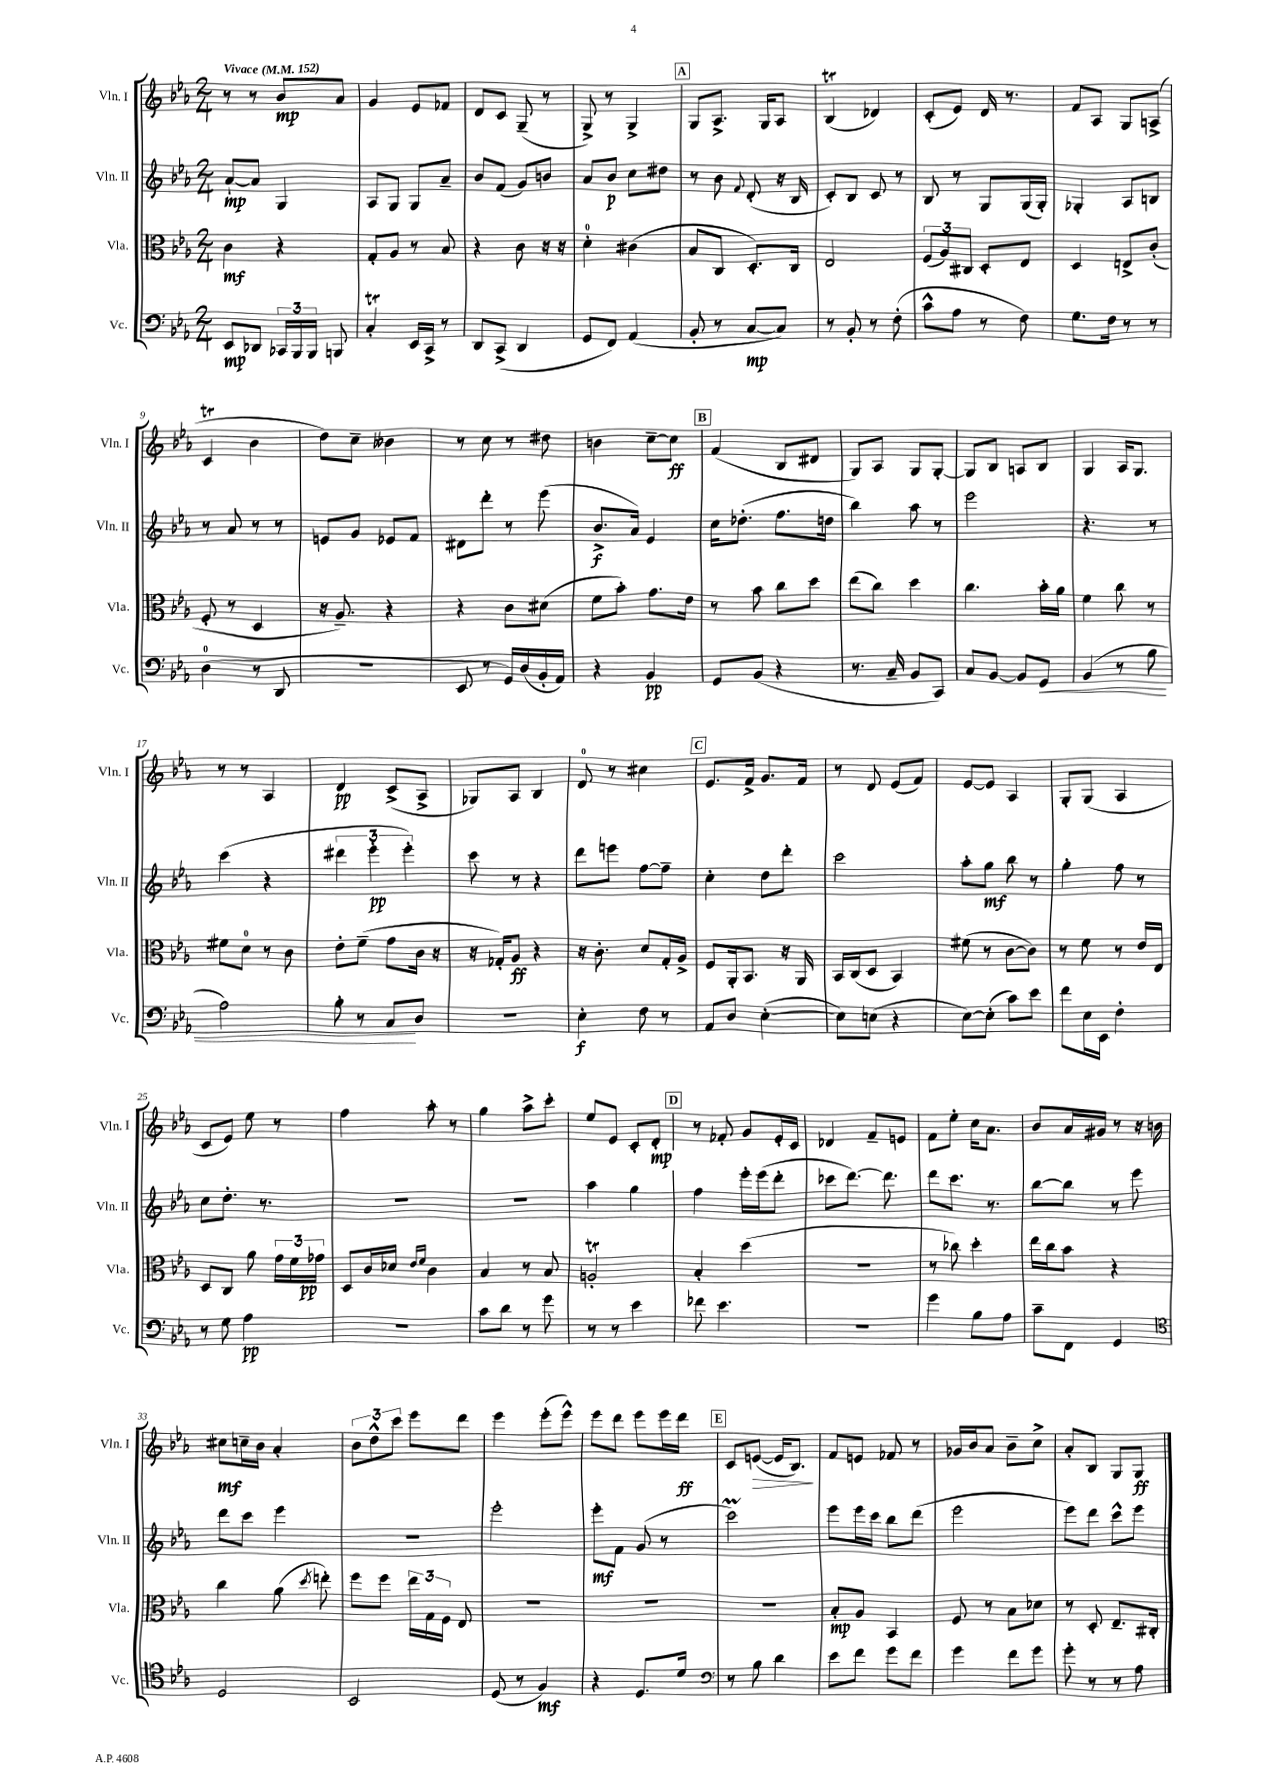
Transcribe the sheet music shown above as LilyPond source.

<<
\new StaffGroup <<
\new Staff = "s0" \with { instrumentName = "Vln. I" shortInstrumentName = "Vln. I" } {
    \clef treble \key ees \major \numericTimeSignature \time 2/4 \tempo "Vivace" 4 = 152
    \autoBeamOff r8 r8 bes'8[\mp aes'8] |
    g'4 ees'8[ fes'8] |
    d'8[ c'8] g8--( r8 |
    g8->) r8 g4-> |
    \mark \markup { \box "A" } g8[ aes8.]-> g16[ aes8] |
    bes4\trill( des'4) |
    c'8[-.( ees'8]) d'16 r8. |
    f'8[ aes8] g8[ a8]->( |
    c'4\trill bes'4 |
    d''8[) c''8]-- beses'4 |
    r8 c''8 r8 dis''8 |
    b'4 c''8[~-- c''8]\ff |
    \mark \markup { \box "B" } f'4( bes8[ dis'8] |
    g8[) aes8] g8[ g8]~-. |
    g8[ bes8] a8[ bes8] |
    g4 aes16[ g8.] |
    r8 r8 aes4 |
    d'4\pp c'8[->( aes8]-> |
    ges8[) aes8] bes4 |
    d'8-0 r8 cis''4 |
    \mark \markup { \box "C" } ees'8.[ f'16]-> g'8.[ f'16] |
    r8 d'8 ees'8[( f'8]) |
    ees'8[~ ees'8] aes4 |
    g8[-. g8]( aes4 |
    c'8[ ees'8]) ees''8 r8 |
    f''4 aes''8-. r8 |
    g''4 aes''8[-> c'''8]-. |
    ees''8[ ees'8] c'8[-. d'8]-.\mp |
    \mark \markup { \box "D" } r8 fes'8-. g'8[ ees'16-. c'16] |
    des'4 f'8[-- e'8] |
    f'8[ ees''8]-. c''16[ aes'8.] |
    bes'8[ aes'16 gis'16] r8 r16 b'16 |
    cis''8[\mf c''16-- bes'16] aes'4-. |
    \tuplet 3/2 { bes'8[ d''8-^ c'''8] } ees'''8[ d'''8] |
    ees'''4 ees'''8[-.( ees'''8]-^) |
    ees'''8[ d'''8] ees'''8[ ees'''16 d'''16]\ff |
    \mark \markup { \box "E" } c'8[ e'8]~\>( e'16[ bes8.]\!) |
    f'8[ e'8] fes'8 r8 |
    ges'16[ bes'16 aes'8] bes'8[-- c''8]-> |
    aes'8[-. bes8] g8[ g8]\ff \bar "|." |
}
\new Staff = "s1" \with { instrumentName = "Vln. II" shortInstrumentName = "Vln. II" } {
    \clef treble \key ees \major \numericTimeSignature \time 2/4
    \autoBeamOff aes'8[~-!\mp aes'8] g4 |
    aes8[ g8] g8[ aes'8]-- |
    bes'8[ f'8]( g'8[) b'8] |
    aes'8[ bes'8]\p c''8[ dis''8] |
    \mark \markup { \box "A" } r8 bes'8 \appoggiatura { f'8 } d'8-.( r16 bes16 |
    c'8[-.) bes8] c'8 r8 |
    bes8 r8 g8[ g16( g16]-.) |
    ges4-. aes8[ b8] |
    r8 aes'8 r8 r8 |
    e'8[ g'8] ees'8[ f'8] |
    dis'8[ d'''8]-. r8 ees'''8( |
    bes'8.[->\f aes'16]) ees'4 |
    \mark \markup { \box "B" } c''16[ des''8.]-.( f''8.[ d''16] |
    bes''4) aes''8 r8 |
    ees'''2 |
    r4. r8 |
    c'''4( r4 |
    \tuplet 3/2 { dis'''4 ees'''4-.\pp ees'''4-.) } |
    c'''8 r8 r4 |
    d'''8[ e'''8] f''8[~ f''8]-- |
    \mark \markup { \box "C" } c''4-. d''8[ d'''8]-. |
    c'''2 |
    aes''8[-. g''8]\mf bes''8 r8 |
    g''4-. f''8 r8 |
    c''8[ d''8.]-. r8. |
    R2 |
    R2 |
    aes''4 g''4 |
    \mark \markup { \box "D" } f''4 ees'''16[-. ees'''16( d'''8]-. |
    ces'''8[ d'''8.]~) d'''8. |
    d'''8[ c'''8.] r8. |
    bes''8[~ bes''8] r8 ees'''8 |
    d'''8[ c'''8] ees'''4 |
    R2 |
    ees'''2-. |
    ees'''8[-.\mf f'8] g'8( r8 |
    \mark \markup { \box "E" } c'''2\prall) |
    ees'''8[ ees'''16 c'''16] bes''8[ d'''8]( |
    ees'''2 |
    ees'''8[) d'''8] c'''8[-^ ees'''8] \bar "|." |
}
\new Staff = "s2" \with { instrumentName = "Vla." shortInstrumentName = "Vla." } {
    \clef alto \key ees \major \numericTimeSignature \time 2/4
    \autoBeamOff c'4\mf r4 |
    g8[-. aes8] r8 bes8 |
    r4 c'8 r16 r16 |
    d'4-0-. cis'4( |
    \mark \markup { \box "A" } bes8[ c8] d8.[-.) c16] |
    ees2 |
    \tuplet 3/2 { f8[( aes8) cis8] } d8[-. ees8] |
    d4 e8[-> c'8]-.( |
    f8-. r8 d4 |
    r16 aes8.--) r4 |
    r4 c'8[ dis'8]( |
    f'8[ bes'8]-.) g'8.[ ees'16] |
    \mark \markup { \box "B" } r8 bes'8 c''8[ d''8] |
    ees''8[( c''8]) d''4 |
    c''4. bes'16[-. aes'16] |
    f'4 c''8 r8 |
    fis'8[ d'8]-0 r8 c'8 |
    ees'8[-. f'8]--( g'8[ c'16] r16 |
    r16 ges16[-.) aes8]\ff r4 |
    r16 c'8.-. d'8[ g16-. aes16]-> |
    \mark \markup { \box "C" } f8[ aes,16-. bes,8.] r16 aes,16 |
    bes,16[ c16( d8] bes,4) |
    fis'8( r8 c'8[~ c'8]) |
    r8 f'8 r8 ees'16[ ees16] |
    d8[ c8] aes'8 \tuplet 3/2 { g'16[ f'16 ges'16]\pp } |
    d8[ c'16 des'16] \grace { ees'16[ f'16] } c'4 |
    bes4 r8 bes8 |
    a2-.\trill |
    \mark \markup { \box "D" } bes4-. d''4( |
    r2 |
    r8 ces''8) d''4-. |
    ees''16[ c''16 bes'8] r4 |
    c''4 aes'8( \acciaccatura { d''8 } e''8-.) |
    f''8[ f''8] \tuplet 3/2 { ees''16[ g16 f16] } ees8 |
    R2 |
    R2 |
    \mark \markup { \box "E" } R2 |
    bes8[-.\mp aes8] bes,4 |
    f8 r8 bes8[ des'8] |
    r8 d8-. ees8.[-- cis16]-. \bar "|." |
}
\new Staff = "s3" \with { instrumentName = "Vc." shortInstrumentName = "Vc." } {
    \clef bass \key ees \major \numericTimeSignature \time 2/4
    \autoBeamOff ees,8[\mp des,8] \tuplet 3/2 { ces,16[ bes,,16 bes,,16] } b,,8 |
    c4-.\trill ees,16[ c,16]-> r8 |
    d,8[ c,8]->( d,4 |
    g,8[ f,8]) aes,4( |
    \mark \markup { \box "A" } bes,8-. r8 c8[~\mp c8]) |
    r8 bes,8-. r8 f8-.( |
    c'8[-^ aes8] r8 f8) |
    g8.[ f16] r8 r8 |
    d4-0( r8 d,8 |
    r2 |
    ees,8 r8 g,16[) d16( bes,16-. aes,16]) |
    r4 bes,4\pp |
    \mark \markup { \box "B" } g,8[ bes,8]( r4 |
    r8. c16-- bes,8[ c,8]) |
    c8[ bes,8]~ bes,8[ g,8]\< |
    bes,4( r8 bes8 |
    aes2) |
    bes8-. r8 c8[\! d8] |
    R2 |
    ees4-.\f f8 r8 |
    \mark \markup { \box "C" } aes,8[ d8] ees4~-.( |
    ees8[) e8]( r4 |
    ees8[~) ees8]-.( c'8[) ees'8] |
    f'8[ ees16 ees,16] f4-. |
    r8 g8 aes4\pp |
    R2 |
    c'8[ d'8] r8 g'8 |
    r8 r8 ees'4 |
    \mark \markup { \box "D" } fes'8 ees'4. |
    r2 |
    g'4 bes8[ aes8] |
    c'8[-- f,8] g,4 |
    \clef tenor d2 |
    bes,2 |
    d8( r8 f4\mf) |
    r4 d8.[ d'16] |
    \mark \markup { \box "E" } \clef bass r8 bes8 d'4 |
    ees'8[ f'8] g'8[ f'8] |
    g'4 f'8[ g'8] |
    g'8-. r8 r8 aes8 \bar "|." |
}
>>
>>
